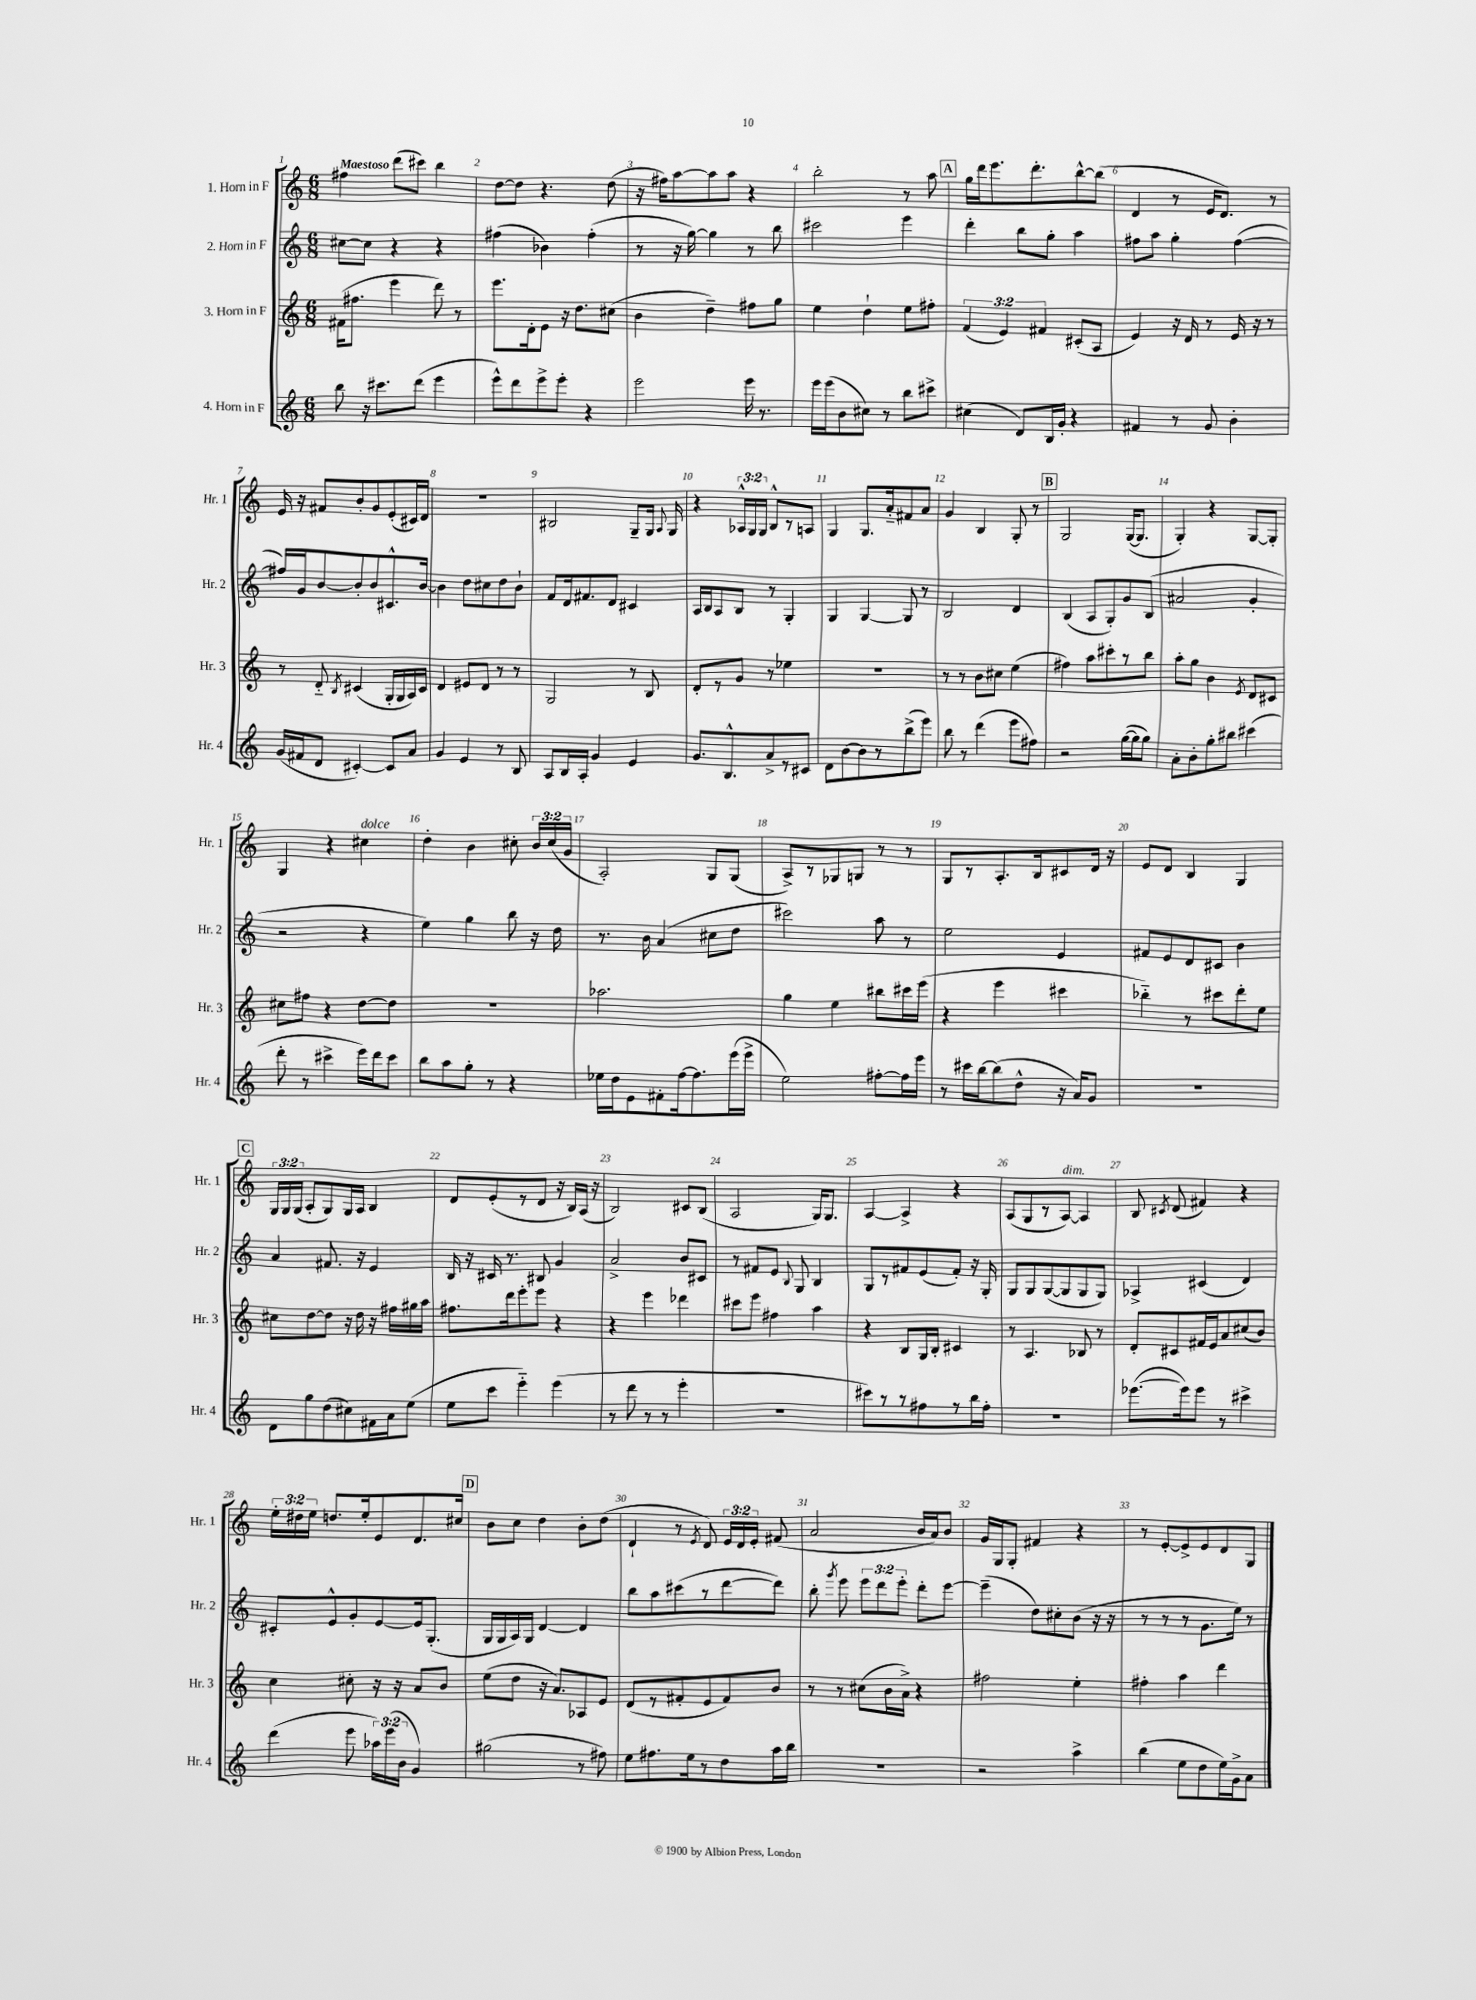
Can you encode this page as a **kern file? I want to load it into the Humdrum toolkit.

**kern	**kern	**kern	**kern
*staff4	*staff3	*staff2	*staff1
*clefG2	*clefG2	*clefG2	*clefG2
*k[]	*k[]	*k[]	*k[]
*M6/8	*M6/8	*M6/8	*M6/8
8bb	(16f#	[8cc#	4ff#
.	8.ff#	.	.
16r	.	8cc#]	.
8.ccc#	.	.	.
.	4eee	4r	(8ddd
(8ddd	.	.	8ccc#)
4eee	8ddd)	4r	4bb
.	8r	.	.
=	=	=	=
8eee^^)	8.eee	(4ff#	[8dd
8ddd	.	.	8dd]
.	16d'	.	.
8eee^	8e	4b-)	4.r
8eee'	16r	.	.
.	8.dd	.	.
4r	.	(4ff#'	.
.	(8cc#	.	(8dd
=	=	=	=
2eee	4b	8r	16r
.	.	.	16ff#)
.	.	16r	[8aa
.	.	[16gg)	.
.	4dd~)	4gg]	8aa]
.	.	.	8aa
16eee	8ff#	8r	4r
8.r	.	.	.
.	8gg	8bb	.
=	=	=	=
16eee	4ee	2ccc#	2bb'
(16eee	.	.	.
8b	.	.	.
8cc#)	4dd`	.	.
8r	.	.	.
8bb	8ee	4eee	8r
8ccc#^	8ff#'	.	8aa
=	=	=	=
(4cc#	(6f	4ddd'	16gg
.	.	.	16ddd
.	.	.	8.eee
.	6e)	.	.
8d)	.	8bb	.
.	.	.	8.ddd'
.	6f#	.	.
16B	.	8gg'	.
16g'	.	.	.
4r	(8c#'	4aa	[8bb^^
.	8A	.	(8bb]
=	=	=	=
4f#	4e)	8ff#	4d
.	.	8aa	.
8r	16r	4gg'	8r
.	16d	.	.
8g	8r	.	16e
.	.	.	8.d)
4b'	16e	([4ff#	.
.	16r	.	.
.	8r	.	8r
=	=	=	=
(16g	8r	16ff#])	16e
16f#	.	16g	16r
8d	8d'~	[8b	8f#
.	8qB	.	.
[4c#')	(4c#	8b']	8b'
.	.	8b	8g
8c#]	16G'	8.c#^^	(8e'
.	16G	.	.
8a	16A)	.	16c#)
.	16c#	[16b	16d
=	=	=	=
4g	4d	4b]	2.r
4e	8e#	8dd	.
.	8d	8cc#	.
8r	8r	8dd	.
8B	8r	8b`	.
=	=	=	=
8A	2G	8f	2B#
16B	.	16d	.
16A'	.	8.f#	.
4g	.	.	.
.	.	8d	.
4e	8r	4c#	8G~
.	8B	.	16G
.	.	.	8qqA
.	.	.	16G
=	=	=	=
8.g	8d'	16A	4r
.	.	16B	.
.	8r	8A	.
8.B^^	.	.	.
.	8g	8B	24A-^^
.	.	.	24G
.	.	.	24G
8a^	8r	8r	8B^^
8r	4ee-	4G'	8r
8c#	.	.	8A
=	=	=	=
8d	2.r	4G	4G
[8b	.	.	.
8b]	.	[4G	8.G
8r	.	.	.
.	.	.	16a'~
(8bb^	.	8G]	8f#
8eee)	.	8r	8a
=	=	=	=
8bb	8r	2B	4g
8r	8r	.	.
(4ddd	8b	.	4B
.	8cc#	.	.
8eee	(4ee	4d	8G'
8ff#)	.	.	8r
=	=	=	=
2r	4ff#)	(4B	2G
.	8aa	8A	.
.	8ccc#'	8G')	.
([16gg	8r	8g	([16G
16gg]	.	.	8.G]
8gg)	8bb	(8B	.
=	=	=	=
8a'	8aa'	2a#	4G')
8b'	8gg	.	.
8gg'	4b	.	4r
8bb#	.	.	.
.	8qe	.	.
(4ccc#	8d	4g'	[8G
.	8c#	.	8G']
=	=	=	=
8ddd'	8cc#	2r	4G
8r	8ff#	.	.
4ccc#^	4r	.	4r
16eee)	[8dd	4r	4cc#
16ddd	.	.	.
8ccc#	8dd]	.	.
=	=	=	=
8bb	2.r	4ee)	4dd'
8aa	.	.	.
8gg'	.	4gg	4b
8r	.	.	.
4r	.	8bb	8cc#'
.	.	16r	24b
.	.	.	(24cc#
.	.	16dd	.
.	.	.	24g
=	=	=	=
16ee-	2.aa-	8.r	2A')
16dd	.	.	.
8e	.	.	.
.	.	16b	.
8f#'	.	(4a	.
[16ff	.	.	.
8.ff]	.	.	.
.	.	8cc#	8G
(16eee	.	8dd	(8G
16eee^	.	.	.
=	=	=	=
2ee)	4gg	2ccc#)	8A^)
.	.	.	8r
.	4ee	.	8G-
.	.	.	8G
[8ff#'	8bb#	8aa	8r
16ff#]	16ccc#	8r	8r
16eee	(16eee	.	.
=	=	=	=
8r	4r	2ee	8G
16ccc#	.	.	8r
[16bb	.	.	.
(8bb]	4eee	.	8.A'
8dd^^	.	.	.
.	.	.	16B
16r	4ccc#	4e	8c#
16a)	.	.	.
8g	.	.	16d
.	.	.	16r
=	=	=	=
2.r	4bb-'~)	8f#	8e
.	.	8e	8d
.	8r	8d	4B
.	8ccc#	8c#	.
.	8ddd'	4b	4G
.	8ee	.	.
=	=	=	=
8d	8cc#	4a	24G
.	.	.	24G
.	.	.	(24G
8gg	[8dd	.	8A'
(8dd	8dd]	8.f#	8G)
8cc#)	16r	.	16G
.	16dd	16r	16A
16f#	16r	4e	4B
16a	16ff#	.	.
(8ee	16gg#	.	.
.	16aa	.	.
=	=	=	=
8ee	8.ff#	16B	8d
.	.	16r	.
8ccc	.	16c#	(8e'
.	16ddd	8.r	.
4eee'~)	8eee'	.	8r
.	8eee	8B#	8d
(4eee	4r	4g	16r
.	.	.	16B)
.	.	.	(16A
.	.	.	16r
=	=	=	=
8r	4r	2a^	2B)
8ddd	.	.	.
8r	4eee	.	.
8r	.	.	.
4eee'	4ddd-	8b	8c#
.	.	8c#	(8B
=	=	=	=
2.r	8ccc#	8r	2A
.	8eee	8f#	.
.	4ff#	8e	.
.	.	8qqB	.
.	.	8G	.
.	4aa	4B	16G)
.	.	.	8.G
=	=	=	=
8ccc#)	4r	8G	[4A
8r	.	8r	.
8r	8B	8f#	4A^]
8ff#	16G	(8e	.
.	16B'	.	.
8r	4c#	8f#')	4r
16bb	.	16r	.
16ff#'	.	16G'	.
=	=	=	=
2.r	8r	8G	(8A
.	4.A	8G	8G
.	.	([8G	8r
.	.	8G]	[8A)
.	8B-	8G	4A]
.	8r	8G)	.
=	=	=	=
([8.eee-	8d'	4A-^	8B
.	.	.	8qc#
.	8c#	.	(8d
16eee-])	.	.	.
8eee-	16f#	(4c#	4f#)
.	16e	.	.
8r	8a	.	.
4ccc#^	(8cc#	4d)	4r
.	8b)	.	.
=	=	=	=
(4ddd	4cc	8c#'	24ee'
.	.	.	24dd#
.	.	.	24ee
.	.	8e^^	8.dd
8eee	8cc#'	8g'	.
.	.	.	16ee'
24aa-)	16r	[8e	8e
(24eee	.	.	.
.	16r	.	.
24b	.	.	.
4g)	8a	16e]	8.d
.	.	(8.G'	.
.	8b	.	.
.	.	.	16cc#
=	=	=	=
(2gg#	(8ee	16G	8b
.	.	16G	.
.	8dd	16A)	8cc
.	.	16G	.
.	16r	[4d	4dd
.	8.a)	.	.
8r	8A-	4d]	8b'
8ff#)	8e	.	(8dd
=	=	=	=
8ee	(8d	8bb	4d`
8.ff#	8r	8aa	.
.	8f#'	(8ccc#	8r
16ee	.	.	.
.	.	.	8qe
8r	8e	8r	8d)
8dd	8f#)	[8ddd	24e
.	.	.	24d
.	.	.	24e'
16aa	8b	8ddd])	(8f#
16bb	.	.	.
=	=	=	=
2.r	8r	8bb'	2a
.	.	8qggg	.
.	8r	8eee	.
.	(8cc#	12eee	.
.	.	12ddd	.
.	16b	.	.
.	.	12eee'	.
.	16a^)	.	.
.	4r	8ddd'	16b
.	.	.	16a)
.	.	[8eee	8b
=	=	=	=
2r	2ff#	(4eee~]	16g
.	.	.	16G
.	.	.	8G'
.	.	8dd)	4f#
.	.	8cc#'	.
4aa^	4ee'	(8b	4r
.	.	16r	.
.	.	16r	.
=	=	=	=
(4bb	4ff#'	8r	8r
.	.	8r	[8e'
8ee	4aa	8r	8e^]
8dd	.	8.g	8e
16ee)	4ddd	.	8d
16g^	.	16ee)	.
8a	.	8r	8G
==	==	==	==
*-	*-	*-	*-
